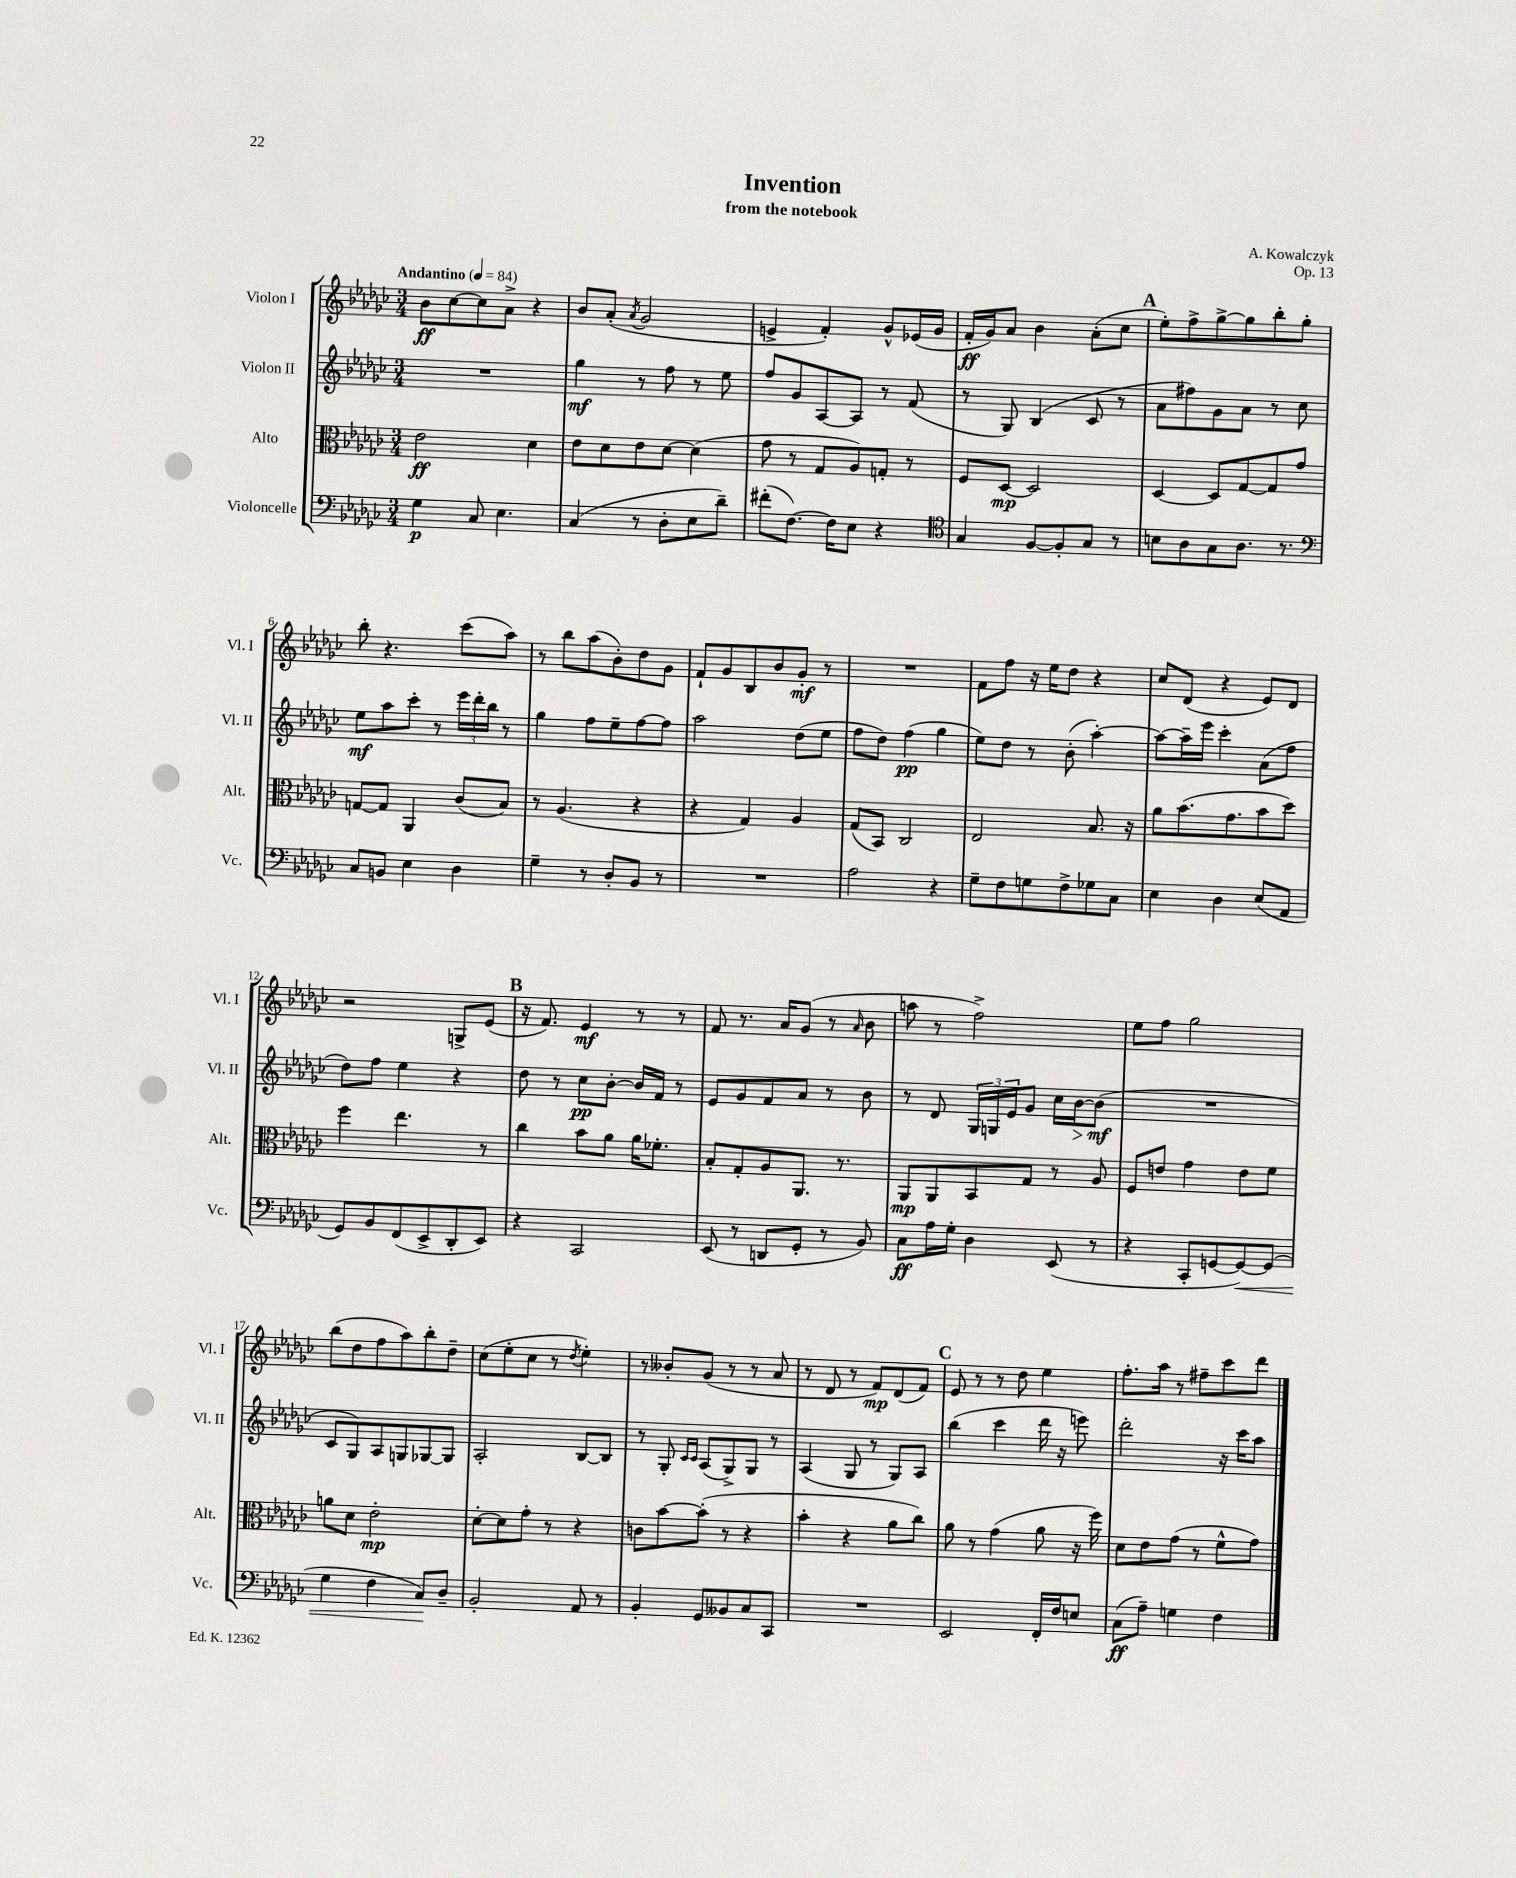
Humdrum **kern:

**kern	**kern	**kern	**kern
*staff4	*staff3	*staff2	*staff1
*clefF4	*clefC3	*clefG2	*clefG2
*k[b-e-a-d-g-c-]	*k[b-e-a-d-g-c-]	*k[b-e-a-d-g-c-]	*k[b-e-a-d-g-c-]
*M3/4	*M3/4	*M3/4	*M3/4
*MM84	*MM84	*MM84	*MM84
4G-\	2e-\	2.r	8b-\L
.	.	.	[8cc-\
8C-/	.	.	8cc-\]
4.E-\	.	.	8a-^\J
.	4d-\	.	4r
=	=	=	=
(4C-/	8e-\L	4gg-\	8b-/L
.	8d-\	.	(8a-'/J
.	.	.	8qa-/
8r	8e-\	8r	2g-/
8D-'\L	[8d-\J	8ff\	.
8E-\	(4d-\]	8r	.
8d-~\J)	.	8ee-\	.
=	=	=	=
(8f#'\L	8g-\	8ff/L	4e^/
[8.F\J)	8r	8g-/	.
.	8G-/L	[8A-/	4f'/)
16F\]LK	.	.	.
8E-\J	8A-/)	8A-/]J	.
4r	8G'/J	8r	8g-^^/L
.	8r	(8f/	(16e-/L
.	.	.	16g-/JJ
=	=	=	=
*clefC4	*	*	*
4G-/	8F/L	8r	16f'/LL
.	.	.	16g-/J)
.	[8D-/J	8G-/)	8a-/J
[8F/L	2D-/]	(4B-/	4b-\
8F'/]	.	.	.
8G-/J	.	8c-/	(8a-'\L
8r	.	8r	8cc-\J
=	=	=	=
8B\L	[4D-/	8a-\L	8ee-'\L)
8A-\	.	8ff#\)	8ff^\
8G-\	8D-/]L	8g-\	[8gg-^\
8.A-\J	[8G-/	8a-\J	8gg-\]
.	8G-/]	8r	8bb-'\
8.r	.	.	.
.	8g-/J	8cc-\	8gg-'\J
=	=	=	=
*clefF4	*	*	*
8C-/L	[8G/L	8ee-\L	8bb-'\
8BB/J	8G/]J	8aa-\	4.r
4E-\	4AA-/	8ccc-'\J	.
.	.	8r	.
4D-\	(8c-/L	24eee-\LL	(8ccc-\L
.	.	24ddd-'\	.
.	.	24bb-\JJ	.
.	8B-/J)	8r	8aa-\J)
=	=	=	=
4G-~\	8r	4gg-\	8r
.	(4.A-/	.	8bb-\L
8r	.	8ff\L	(8aa-\
8D-'/L	.	8ee-~\	8b-'\)
8BB-/J	4r	[8ff\	8dd-\
8r	.	8ff\]J	8g-\J
=	=	=	=
2.r	4r	2aa-\	8f`/L
.	.	.	8g-/
.	4G-/)	.	8B-/
.	.	.	8b-/
.	4A-/	(8dd-\L	8g-'/J
.	.	8ee-\J	8r
=	=	=	=
2A-\	(8G-/L	8ff\L	2.r
.	8BB-/J)	8dd-\J)	.
.	2C-/	(4ff\	.
4r	.	4gg-\	.
=	=	=	=
8G-~\L	2E-/	8ee-\L)	8f\L
8F\	.	8dd-\J	8ff\J
8G\	.	8r	16r
.	.	.	16ee-\LK
8F^\	.	(8b-'\	8dd-\J
8G-\	8.B-/	[4aa-'\)	4r
8C-\J	.	.	.
.	16r	.	.
=	=	=	=
4E-\	8a-\L	8aa-\_L	8cc-/L
.	(8.b-\	16aa-~\]L	(8d-/J
.	.	16eee-\JJ	.
4D-\	.	4ccc-'\	4r
.	8.g-\	.	.
(8E-/L	8b-\	(8a-\L	8e-/L)
8AA-/J	8dd-\J)	8ff\J	8d-/J
=	=	=	=
8GG-/L)	4ff\	8dd-\L)	2r
8BB-/	.	8ff\J	.
(8FF/	4.ee-\	4ee-\	.
8EE-^/	.	.	.
8DD-'/	.	4r	8G^/L
8EE-/J)	8r	.	(8e-/J
=	=	=	=
4r	4cc-\	8dd-\	16r
.	.	.	8.f/)
.	.	8r	.
2CC-/	8b-\L	8cc-\L	4e-/
.	8a-\J	[8b-'\J	.
.	16a-\LK	16b-/]LL	8r
.	8.f-'\J	16f/JJ	.
.	.	8r	8r
=	=	=	=
(8EE-/	8B-'/L	8e-/L	8f/
8r	8G-'/	8g-/	8.r
8DD/L	8A-/	8f/	.
.	.	.	16a-/LK
8GG-'/J	8.AA-/J	8a-/J	(8g-/J
8r	.	8r	8r
.	8.r	.	.
.	.	.	16qqa-/
8BB-/)	.	8b-\	8b-\
=	=	=	=
8C-\L	8AA-/L	8r	8aa\
16A-\L	8AA-/	8d-/	8r
16G-'\JJ	.	.	.
4D-\	8BB-/	24G-/LL	2ff^\)
.	.	24G/	.
.	.	24e-/J	.
.	8G-/J	8g-/J	.
(8EE-/	8r	16cc-\LL	.
.	.	[16b-\J	.
8r	8A-/	(8b-\]J	.
=	=	=	=
4r	8F/L	2.r	8ee-\L
.	8e/J	.	8ff\J
8CC-'/L	4g-\	.	2gg-\
[8GG/	.	.	.
8GG/_)	8e\L	.	.
(8GG/]J	8f\J	.	.
=	=	=	=
4G-\	8a\L	8c-/L	(8bb-\L
.	8d-\J	8G-/)	8dd-\
4F\	2e-'\	8A-/	8ff\
.	.	8G/	8aa-\)
8C-/L)	.	[8G-/	8bb-'\
8D-~/J	.	8G-/]J	8dd-~\J
=	=	=	=
2BB-'/	[8d-'\L	2A-'/	(8cc-\L
.	8d-\]	.	8ee-'\
.	8g-'\J	.	8cc-\J
.	8r	.	8r
.	.	.	8qdd-/
8AA-/	4r	[8B-/L	4ee-'\)
8r	.	8B-/]J	.
=	=	=	=
4BB-'/	8c\L	8r	8r
.	[8b-\	8G-'/	8b--'/L
.	.	16qqc-/LL	.
.	.	16qqc-/JJ	.
8GG-/L	(8b-'\]J	(8A-/L	(8g-/J
8BB--/	8r	8G-^/)	8r
8C-/	4r	8G-/J	8r
8CC-/J	.	8r	8a-/
=	=	=	=
2.r	4b-'\	(4A-/	8r
.	.	.	8d-/
.	4r	8G-/	8r
.	.	8r	8f/L)
.	8a-\L	8G-/L)	(8d-/
.	8cc-\J)	8A-/J	8f/J)
=	=	=	=
2EE-/	8a-\	(4bb-\	8e-/
.	8r	.	8r
.	(4g-\	4ccc-\	8r
.	.	.	8dd-\
16FF'/LL	8a-\	16ddd-\	4ee-\
16F/J	.	16r	.
8E/J	16r	8eee\)	.
.	16ff\)	.	.
=	=	=	=
(8C-\L	8d-\L	2ddd-'\	8.ff'\L
8A-~\J)	8e-\	.	.
.	.	.	16aa-\Jk
4G\	(8g-\J	.	8r
.	8r	.	8ff#~\L
4F\	8f^^\L	16r	8ccc-\
.	.	16ccc-\LK	.
.	8g-\J)	8aa-\J	8ddd-\J
==	==	==	==
*-	*-	*-	*-
